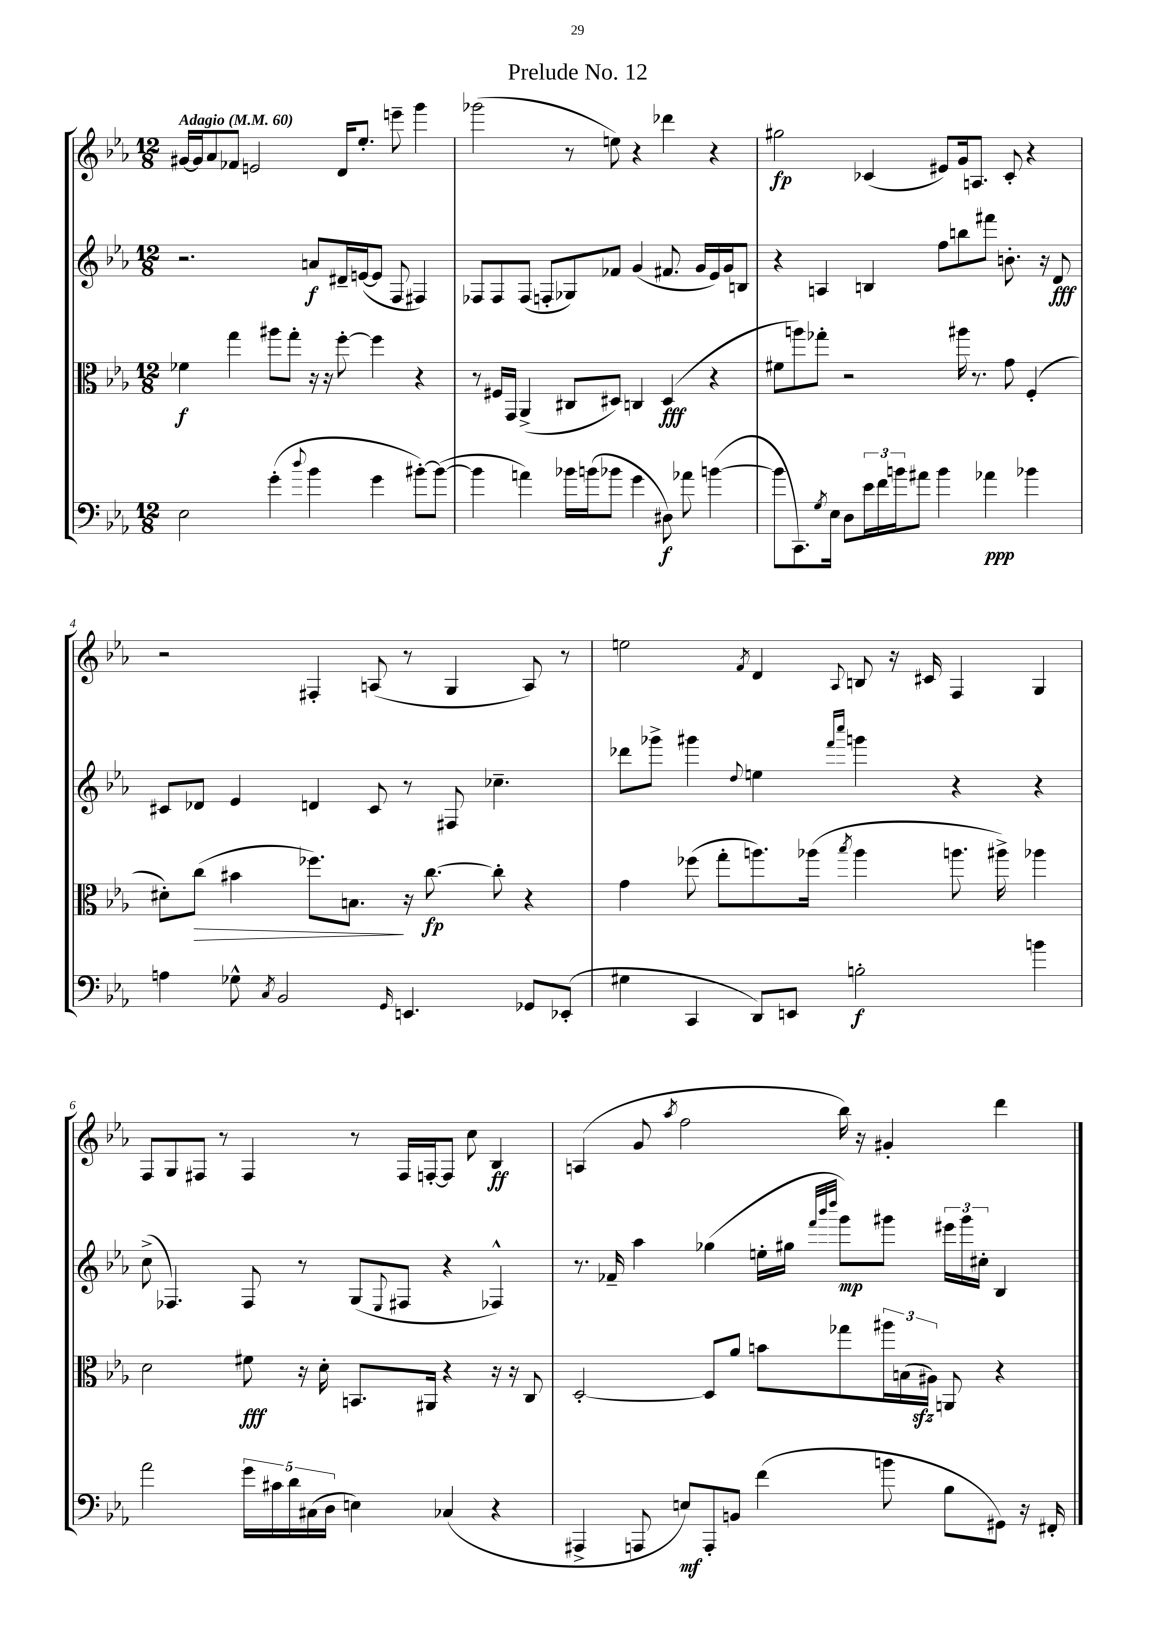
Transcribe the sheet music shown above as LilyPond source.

\header { title = "Prelude No. 12" }
<<
\new StaffGroup <<
\new Staff = "s0" {
    \clef treble \key ees \major \numericTimeSignature \time 12/8 \tempo "Adagio" 4 = 60
    gis'16~ gis'16 aes'8 fes'8 e'2 d'16 ees''8.-. e'''8-- g'''4 |
    ges'''2( r8 e''8) r4 des'''4 r4 |
    gis''2\fp ces'4( eis'8) g'16 a8. ces'8-. r4 |
    r2 fis4-. a8( r8 g4 a8) r8 |
    e''2 \acciaccatura { f'8 } d'4 \appoggiatura { aes8 } b8 r16 cis'16 f4 g4 |
    f8 g8 fis8 r8 fis4 r8 fis16 f16~-. f8 c''8 bes4\ff |
    a4( g'8 \acciaccatura { aes''8 } f''2 bes''16) r16 gis'4-. d'''4 \bar "|." |
}
\new Staff = "s1" {
    \clef treble \key ees \major \numericTimeSignature \time 12/8
    r2. a'8\f dis'16-- e'16~( e'8 f8 fis4) |
    fes8 fes8 fes8( f8-. ges8) fes'8 g'4( fis'8. g'16 ees'16) g'16 b8 |
    r4 a4 b4 f''8 b''8 fis'''8 b'8.-. r16 d'8\fff |
    cis'8 des'8 ees'4 d'4 cis'8 r8 fis8 ces''4.-- |
    des'''8 ges'''8-> gis'''4 \appoggiatura { d''8 } e''4 \grace { f'''16 c''''16 } g'''4 r4 r4 |
    c''8->( fes4.) fes8 r8 g8( \appoggiatura { ees8 } fis8 r4 fes4-^) |
    r8. fes'16-- aes''4 ges''4( e''16-. gis''16 \grace { f'''32 bes'''32 d''''32 } g'''8\mp) gis'''8 \tuplet 3/2 { eis'''16 gis'''16 cis''16-. } bes4 \bar "|." |
}
\new Staff = "s2" {
    \clef alto \key ees \major \numericTimeSignature \time 12/8
    fes'4\f g''4 ais''8 g''8-. r16 r16 f''8~-. f''4 r4 |
    r8 fis16 g,16 aes,4->( cis8 dis8) c4 dis4\fff( r4 |
    fis'8 a''8) ges''8-. r2 ais''16 r8. g'8 f4-.( |
    dis'8-.) c''8\>( bis'4 fes''8.) b8.\! r16 c''8.~\fp c''8-. r4 |
    g'4 fes''8( g''8-. a''8.) aes''16( \acciaccatura { bes''8 } aes''4 a''8. ais''16->) aes''4 |
    d'2 fis'8\fff r16 d'16-. b,8. ais,16 r4 r16 r16 c8 |
    d2~-. d8 aes'8 b'8 ges''8 \tuplet 3/2 { ais''16 b16( ais16\sfz) } a,8 r4 \bar "|." |
}
\new Staff = "s3" {
    \clef bass \key ees \major \numericTimeSignature \time 12/8
    ees2 g'4-.( \appoggiatura { d''8 } bes'4 g'4 bis'8~-.) bis'8~( |
    bis'4 a'4) bes'16 b'16( bes'8 g'4 dis8\f) aes'8 b'4~( |
    b'8 c,8.) \acciaccatura { g8 } ees16 d8 \tuplet 3/2 { ees'16 f'16 b'16 } ais'8 b'4 aes'4\ppp bes'4 |
    a4 ges8-^ \acciaccatura { c8 } bes,2 \grace { g,16 } e,4. ges,8 ees,8-.( |
    gis4 c,4 d,8) e,8 b2-.\f b'4 |
    aes'2 \tuplet 5/4 { g'16 cis'16 d'16 cis16( d16 } e4) ces4( r4 |
    ais,,4-> a,,8 e8\mf) a,,8-. b,8 f'4( b'8 bes8 gis,8) r16 fis,16-. \bar "|." |
}
>>
>>
